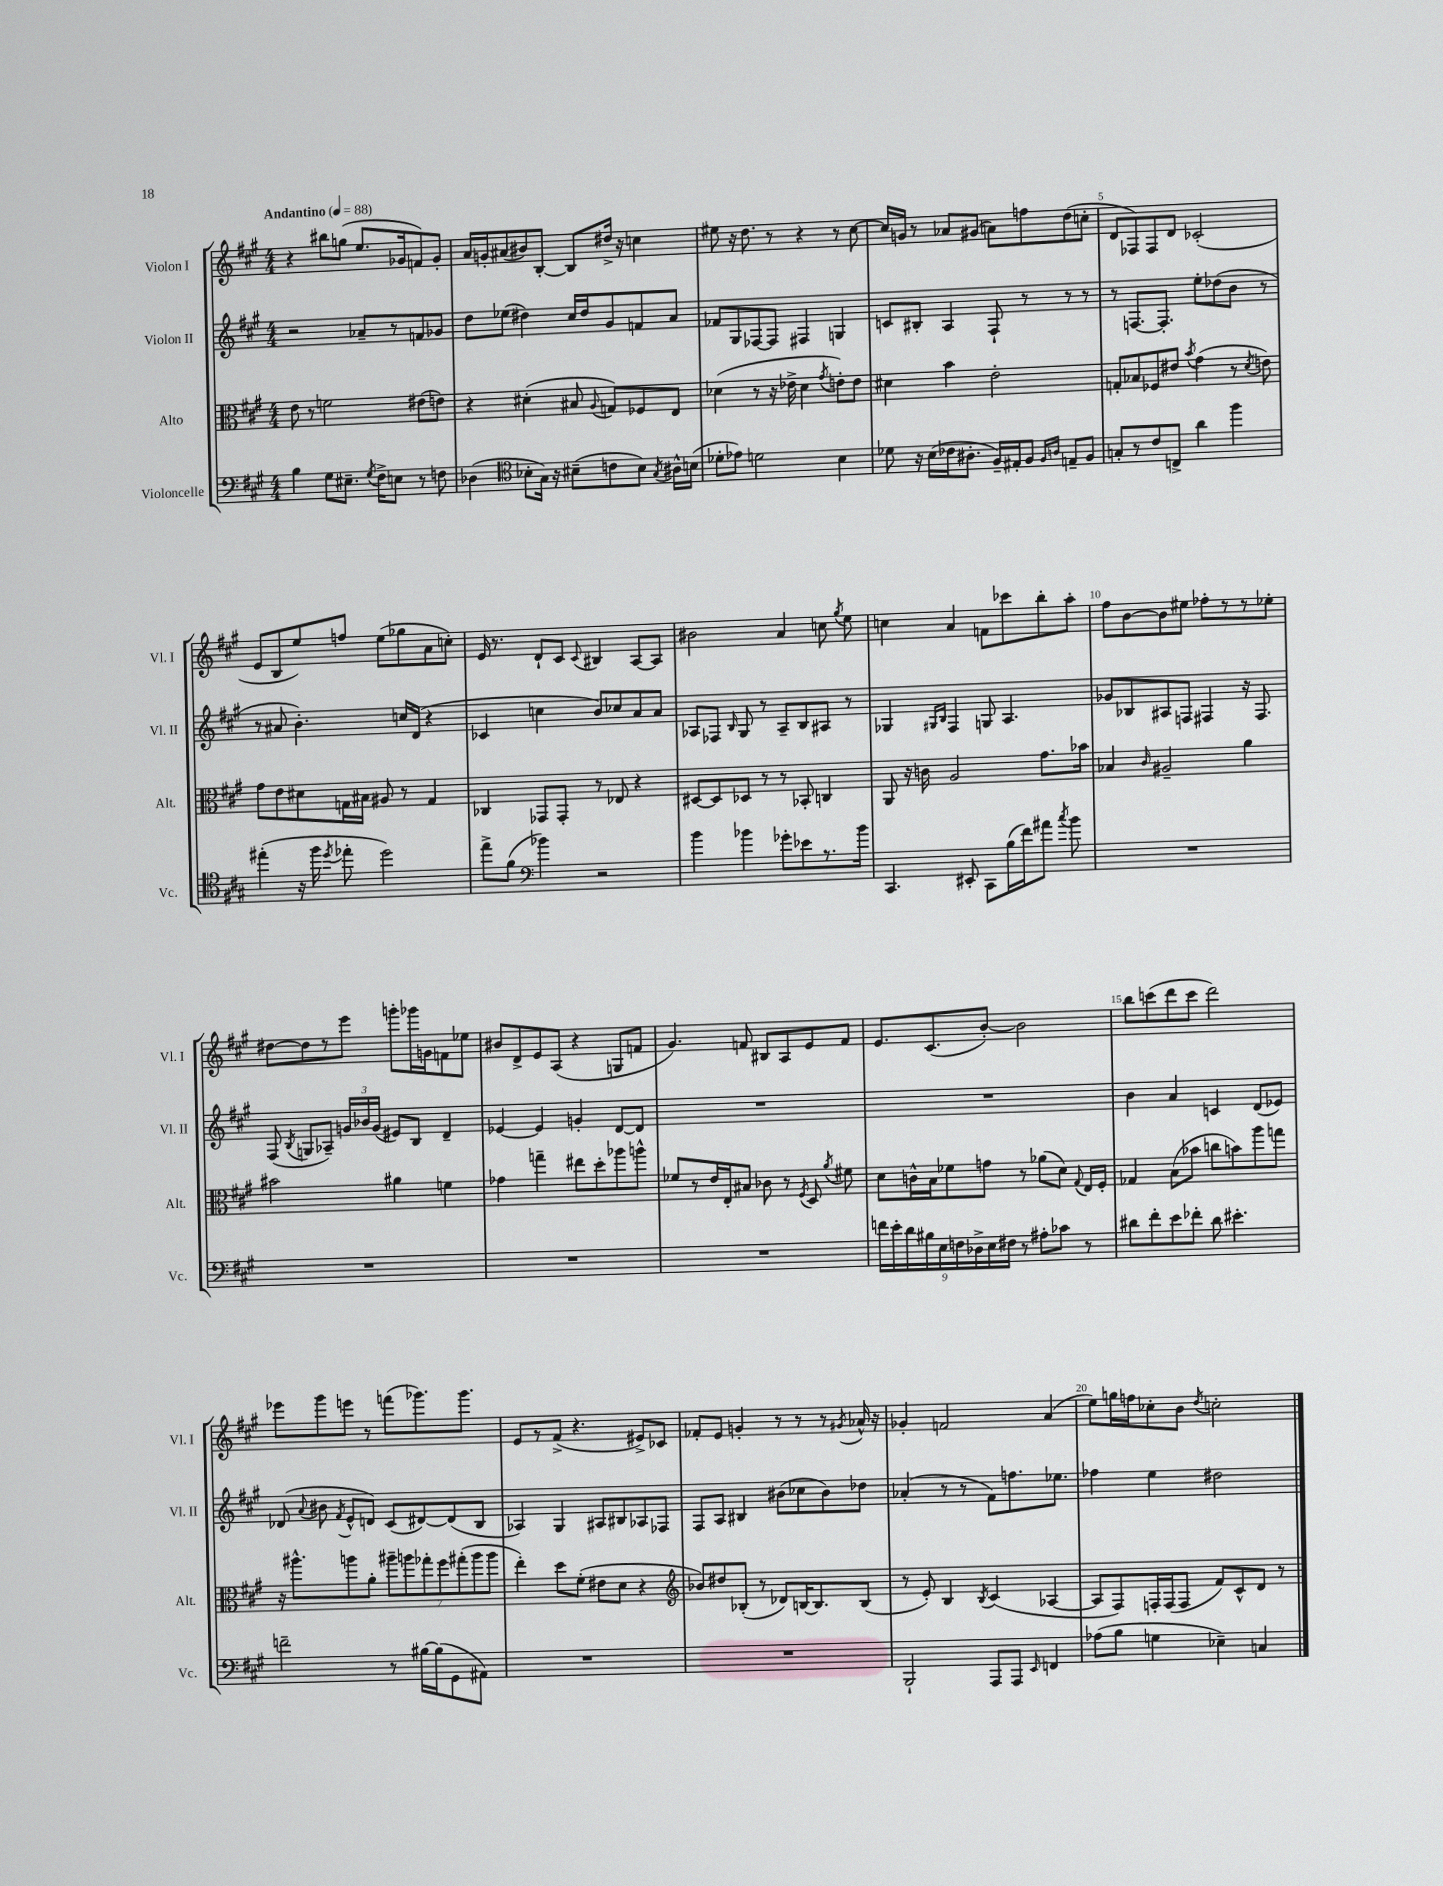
<<
\new StaffGroup <<
\new Staff = "s0" \with { instrumentName = "Violon I" shortInstrumentName = "Vl. I" } {
    \clef treble \key a \major \numericTimeSignature \time 4/4 \tempo "Andantino" 4 = 88
    \autoBeamOff r4 bis''8[ g''8]( e''8.[ ges'16 f'8) ges'8]-. |
    a'16[ g'16-. ais'8( bis'8) b8]~-. b8[ dis''16]-> r16 c''4 |
    eis''8 r16 d''8. r8 r4 r8 cis''8~ |
    cis''16[ g'16] r8 aes'8[ gis'8]( a'8[) f''8 d''8( c''8]-. |
    d'8[ fes8) fes8 d'8] ces'2-.( |
    e'8[ b8 e''8) f''8] e''8[( ges''8 a'8 c''8]-.) |
    e'16 r8. d'8[-! cis'8] \appoggiatura { cis'8 } bis4 a8[~ a8] |
    bis'2 a'4 c''8 \acciaccatura { gis''8 } e''8 |
    c''4 a'4 f'8[ ces'''8 b''8-. a''8]-. |
    fis''8[ b'8~ b'8 eis''8] fes''8[-. r8 r8 ees''8]-. |
    dis''8[~ dis''8 r8 e'''8] g'''8[-. ges'''16 g'16 f'8 ees''8] |
    bis'8[ d'8-> e'8 a8]( r4 g8[ f'8] |
    gis'4.) f'8 bis8[ a8 e'8 f'8] |
    e'8.[ cis'8.( b'8]~-.) b'2 |
    b''8[ c'''8( d'''8 c'''8] d'''2) |
    ees'''8[ gis'''8 e'''8] r8 f'''8[( ges'''8.) ges'''8.] |
    e'8[ r8 fis'8]->( r4. eis'8[->) ces'8] |
    fes'8[-. e'8] g'4-. r8 r8 r8 \acciaccatura { gis'8 } aes'16-^ r16 |
    ges'4-. f'2 a'4( |
    e''8[) g''16 f''16 ces''8-. b'8] \acciaccatura { d''8 } c''2-. \bar "|." |
}
\new Staff = "s1" \with { instrumentName = "Violon II" shortInstrumentName = "Vl. II" } {
    \clef treble \key a \major \numericTimeSignature \time 4/4
    \autoBeamOff r2 aes'8[-- r8 f'8 ges'8] |
    d''8[ ees''8]( dis''4) cis''16[ dis''16 gis'8 f'8 a'8] |
    fes'8[ gis8 fes8~ fes8] fis4 g4 |
    c'8[ bis8]-. a4 fis8-! r8 r8 r8 |
    r8 f8.[~ f8.]-. e''8[-. des''8( b'8] r8 |
    r8 ais'8 b'4.-.) c''16[ d'16]( r4 |
    ces'4 c''4 b'8[) ces''8 a'8 a'8] |
    aes8[ fes8] \grace { b16 } gis8 r8 aes8[-- b8 ais8] r8 |
    ges4 \grace { gis16[ b16] } fis4 g8 a4. |
    ges'8[ bes8 ais8 f8] fis4 r16 fis8. |
    fis8( \acciaccatura { b8 } g8[ aes8]--) \tuplet 3/2 { g'16[ bes'16 g'16]( } eis'8[) b8] d'4-- |
    ees'4~ ees'4 g'4-. d'8[~ d'8] |
    R1 |
    R1 |
    b'4 a'4 c'4 d'8[( ees'8]) |
    des'8( \appoggiatura { a'8 } bis'8 \acciaccatura { fis'8 } e'8[-^ d'8]) cis'8[( dis'8~) dis'8( b8] |
    aes4) gis4 ais8[ bis8 aes8 fes8] |
    fis8[ a8] bis4 bis'8[( ces''8 bis'8) des''8] |
    aes'4-.( r8 r8 fis'8[) f''8. ees''8.] |
    fes''4 e''4 dis''2 \bar "|." |
}
\new Staff = "s2" \with { instrumentName = "Alto" shortInstrumentName = "Alt." } {
    \clef alto \key a \major \numericTimeSignature \time 4/4
    \autoBeamOff e'8 r8 f'2 eis'8[( e'8]) |
    r4 dis'4-.( bis8 \appoggiatura { a8 } g8[) fes8 e8] |
    des'4( r8 r16 ees'16-> des'4 \acciaccatura { gis'8 } e'8[-.) e'8] |
    dis'4 b'4 e'2-. |
    g8[-. bes8 fes8 eis'8] \acciaccatura { b'8 } gis'4( r8 \acciaccatura { d'8 } e'8) |
    gis'8[ e'8 dis'8 g16 bis16] ais8 r8 g4 |
    ces4 ges,8[ ges,8]-. r8 ees8 r4 |
    dis8[~ dis8 des8] r8 r8 bes,8-. c4 |
    a,8 r16 c'16 a2 gis'8.[ bes'16] |
    bes4 \grace { cis'16 } ais2-- a'4 |
    bis'2 ais'4 f'4 |
    ges'4 g''4-- eis''8[ d''8-. aes''8 a''8]-^ |
    fes'8[ r8 e'16 e16-. bis8] ces'8 r8 \acciaccatura { fis8 } d8 \acciaccatura { a'8 } fis'8 |
    d'8[ c'16-^ b16 fes'8 g'8] r8 aes'8[( d'8]) \appoggiatura { gis8 } e16[ fis16]-. |
    ges4 b8[( bes'8] c''8[ b'8) a''8 g''8] |
    r16 ais''8.[-^ a''8 a'8]-. \tuplet 7/4 { ais''8[-- a''8 ges''8-. fis''8 gis''8-.( a''8 a''8] } |
    e''4-.) d''8[ fis'8]-.( eis'8[ d'8] r4 |
    \clef treble bes'8[) dis''8 bes8]-.( r8 des'8[) b16~ b8. b8]( |
    r8 e'8-.) b4 \acciaccatura { b8 } cis'4( aes4~ |
    aes8[ fis8) f16-. f16( f8] fis'8[) cis'8-^ d'8] r8 \bar "|." |
}
\new Staff = "s3" \with { instrumentName = "Violoncelle" shortInstrumentName = "Vc." } {
    \clef bass \key a \major \numericTimeSignature \time 4/4
    \autoBeamOff b4 gis8[ eis8.]-- \acciaccatura { gis8 } fis16[-> e8] r8 f8 |
    des4( \clef tenor bes8[-. gis16]) r16 bis8[--( c'8 bis8]) \acciaccatura { gis8 } ais16[-^ b16]( |
    des'8[-. ees'8]) d'2 b4 |
    des'8 r16 b16[( ces'16 ais8.]-. fis16[--) eis16-. fis8] \grace { fis16[ a16] } e8[-- fis8] |
    g8[-. r8 cis'8 c8]-> a'4 fis''4 |
    eis''4-.( r16 fis''16 \acciaccatura { d''8 } ees''8-. d''2) |
    e''8[-> fis'8]( \clef bass bes'4) r2 |
    b'4 bes'4 ges'8[-. ees'8 r8. bes'16] |
    cis,4. eis,8-. cis,8[ b16( fis'16) ais'8] \acciaccatura { cis''8 } b'8 |
    R1 |
    R1 |
    R1 |
    R1 |
    \tuplet 9/8 { f'16[ e'16-. d'16 bis16 e16 f16 des16-> e16 fis16] } r8 ais8[-. ces'8] r8 |
    dis'8[ fis'8-. e'8 fes'8]-. dis'8 eis'4.-. |
    f'2-- r8 bis16[~ bis16( gis,8 ais,8]) |
    R1 |
    R1 |
    b,,2-! a,,8[ a,,8] \grace { e,16 } f,4 |
    aes8[( b8] g4 ees4--) c4 \bar "|." |
}
>>
>>
\layout { \context { \Score \override BarNumber.break-visibility = ##(#f #t #t) barNumberVisibility = #(every-nth-bar-number-visible 5) } }
